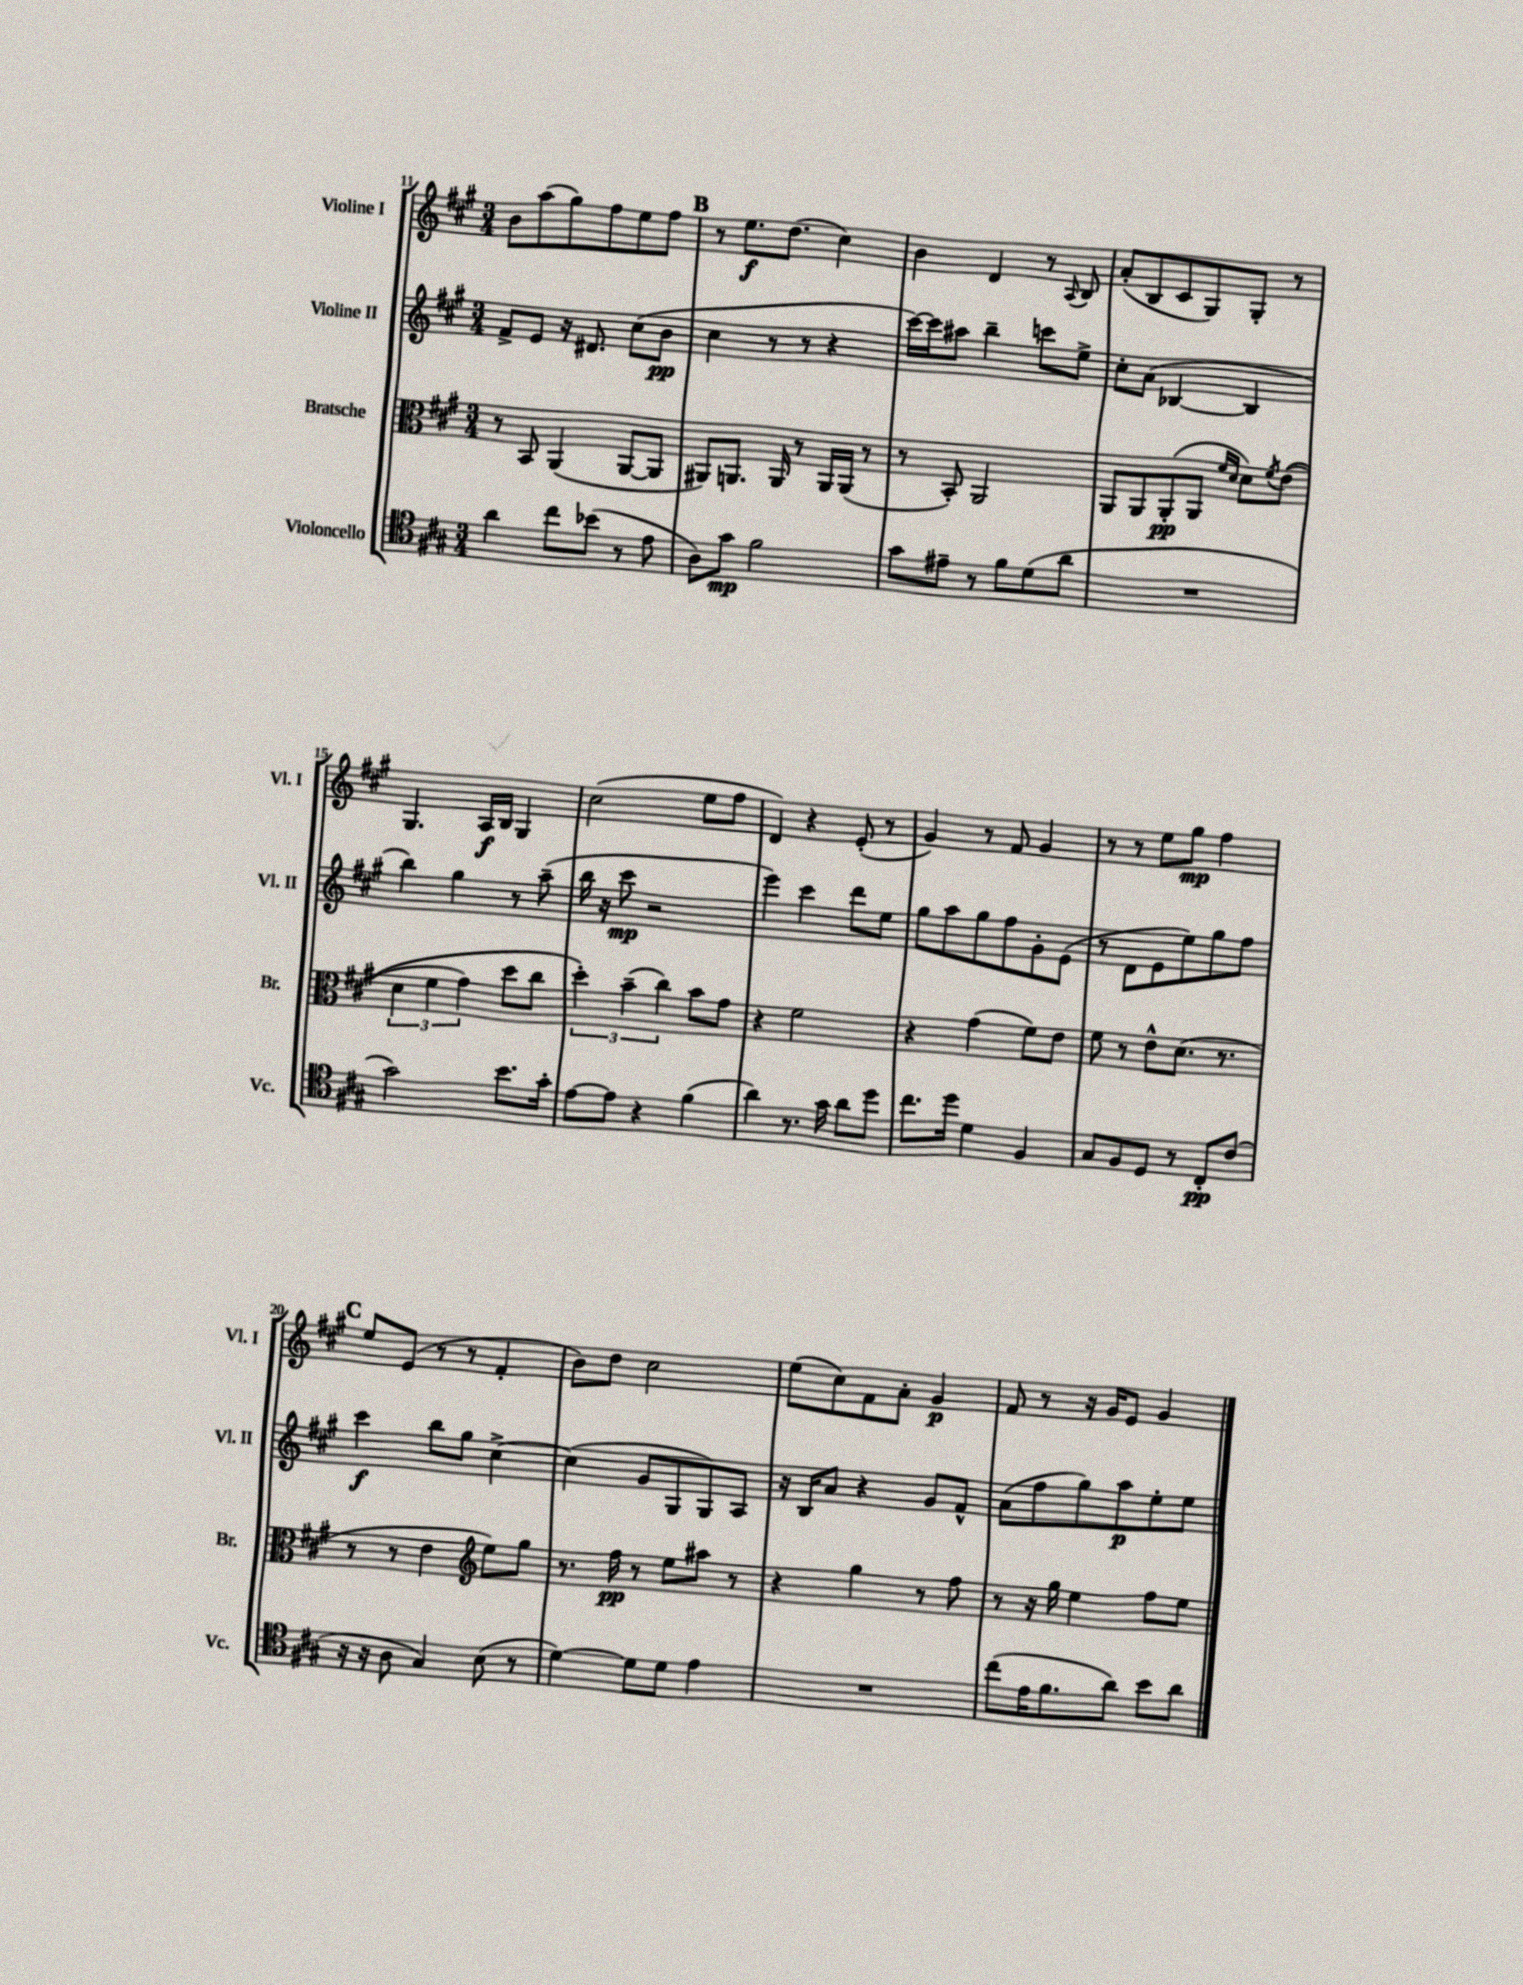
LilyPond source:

<<
\new StaffGroup <<
\new Staff = "s0" \with { instrumentName = "Violine I" shortInstrumentName = "Vl. I" } {
    \clef treble \key a \major \numericTimeSignature \time 3/4
    b'8 a''8( gis''8) fis''8 e''8 fis''8 |
    \mark \markup { \bold "B" } r8 e''8.\f d''8.( cis''4) |
    b'4 d'4 r8 \appoggiatura { a8 } b8 |
    a'8-.( b8 cis'8 gis8) gis8-. r8 |
    gis4. a16\f b16 gis4 |
    cis''2( e''8 fis''8 |
    d'4) r4 e'8-.( r8 |
    gis'4) r8 fis'8 gis'4 |
    r8 r8 e''8 gis''8\mp fis''4 |
    \mark \markup { \bold "C" } e''8 e'8( r8 r8 fis'4-. |
    b'8) d''8 cis''2 |
    e''8( cis''8) fis'8 a'8-. gis'4\p |
    fis'8 r8 r16 gis'16 e'8 gis'4 \bar "|." |
}
\new Staff = "s1" \with { instrumentName = "Violine II" shortInstrumentName = "Vl. II" } {
    \clef treble \key a \major \numericTimeSignature \time 3/4
    fis'8-> e'8 r16 dis'8. cis''8( b'8\pp |
    \mark \markup { \bold "B" } cis''4 r8 r8 r4 |
    cis'''16~) cis'''16 ais''8 b''4-- c'''8 e''8-> |
    cis''8-. a'8( bes4~ bes4 |
    b''4) gis''4 r8 a''8--( |
    b''16 r16 cis'''8\mp r2 |
    e'''4) cis'''4 d'''8 e''8 |
    gis''8 a''8 gis''8 fis''8 gis'8-. e'8( |
    r8 d'8 e'8 e''8) gis''8 fis''8 |
    \mark \markup { \bold "C" } cis'''4\f b''8 gis''8 cis''4~-> |
    cis''4( gis'8 gis8 gis8) a8 |
    r16 b16 a'8 r4 gis'8 fis'8-^ |
    a'8( fis''8 gis''8) a''8\p e''8-. e''8 \bar "|." |
}
\new Staff = "s2" \with { instrumentName = "Bratsche" shortInstrumentName = "Br." } {
    \clef alto \key a \major \numericTimeSignature \time 3/4
    r8 b,8 a,4( a,8~ a,8 |
    \mark \markup { \bold "B" } ais,8) a,8. a,16 r8 a,16 a,16( r8 |
    r8 b,8-.) a,2 |
    a,8 a,8 a,8-.\pp( a,8 \grace { fis'16 d'16 } d'8) \acciaccatura { fis'8 } e'8(\( |
    \tuplet 3/2 { d'4 fis'4 gis'4) } d''8 cis''8 |
    \tuplet 3/2 { d''4-.\) b'4--( cis''4) } b'8 gis'8 |
    r4 fis'2 |
    r4 gis'4( fis'8) e'8 |
    fis'8 r8 e'8-^ d'8.( r8. |
    \mark \markup { \bold "C" } r8 r8 e'4 \clef treble e''8) gis''8 |
    r8. fis''16\pp r8 e''8 ais''8 r8 |
    r4 gis''4 r8 fis''8 |
    r8 r16 gis''16 e''4 fis''8 e''8 \bar "|." |
}
\new Staff = "s3" \with { instrumentName = "Violoncello" shortInstrumentName = "Vc." } {
    \clef tenor \key a \major \numericTimeSignature \time 3/4
    a'4 cis''8 bes'8( r8 e'8 |
    \mark \markup { \bold "B" } a8) gis'8\mp fis'2 |
    gis'8 eis'8-- r8 fis'8 d'8( a'8 |
    R2. |
    gis'2) b'8. gis'16-. |
    e'8~ e'8 r4 fis'4( |
    a'4) r8. gis'16 a'8 d''8 |
    cis''8. d''16 d'4 fis4 |
    gis8 fis8 d8 r8 cis8-.\pp cis'8( |
    \mark \markup { \bold "C" } r16 r16 a8 gis4) b8( r8 |
    d'4~) d'8 d'8 e'4 |
    R2. |
    cis''8( e'16 fis'8. a'8) b'8 a'8 \bar "|." |
}
>>
>>
\layout { \context { \Score currentBarNumber = #11 } }
